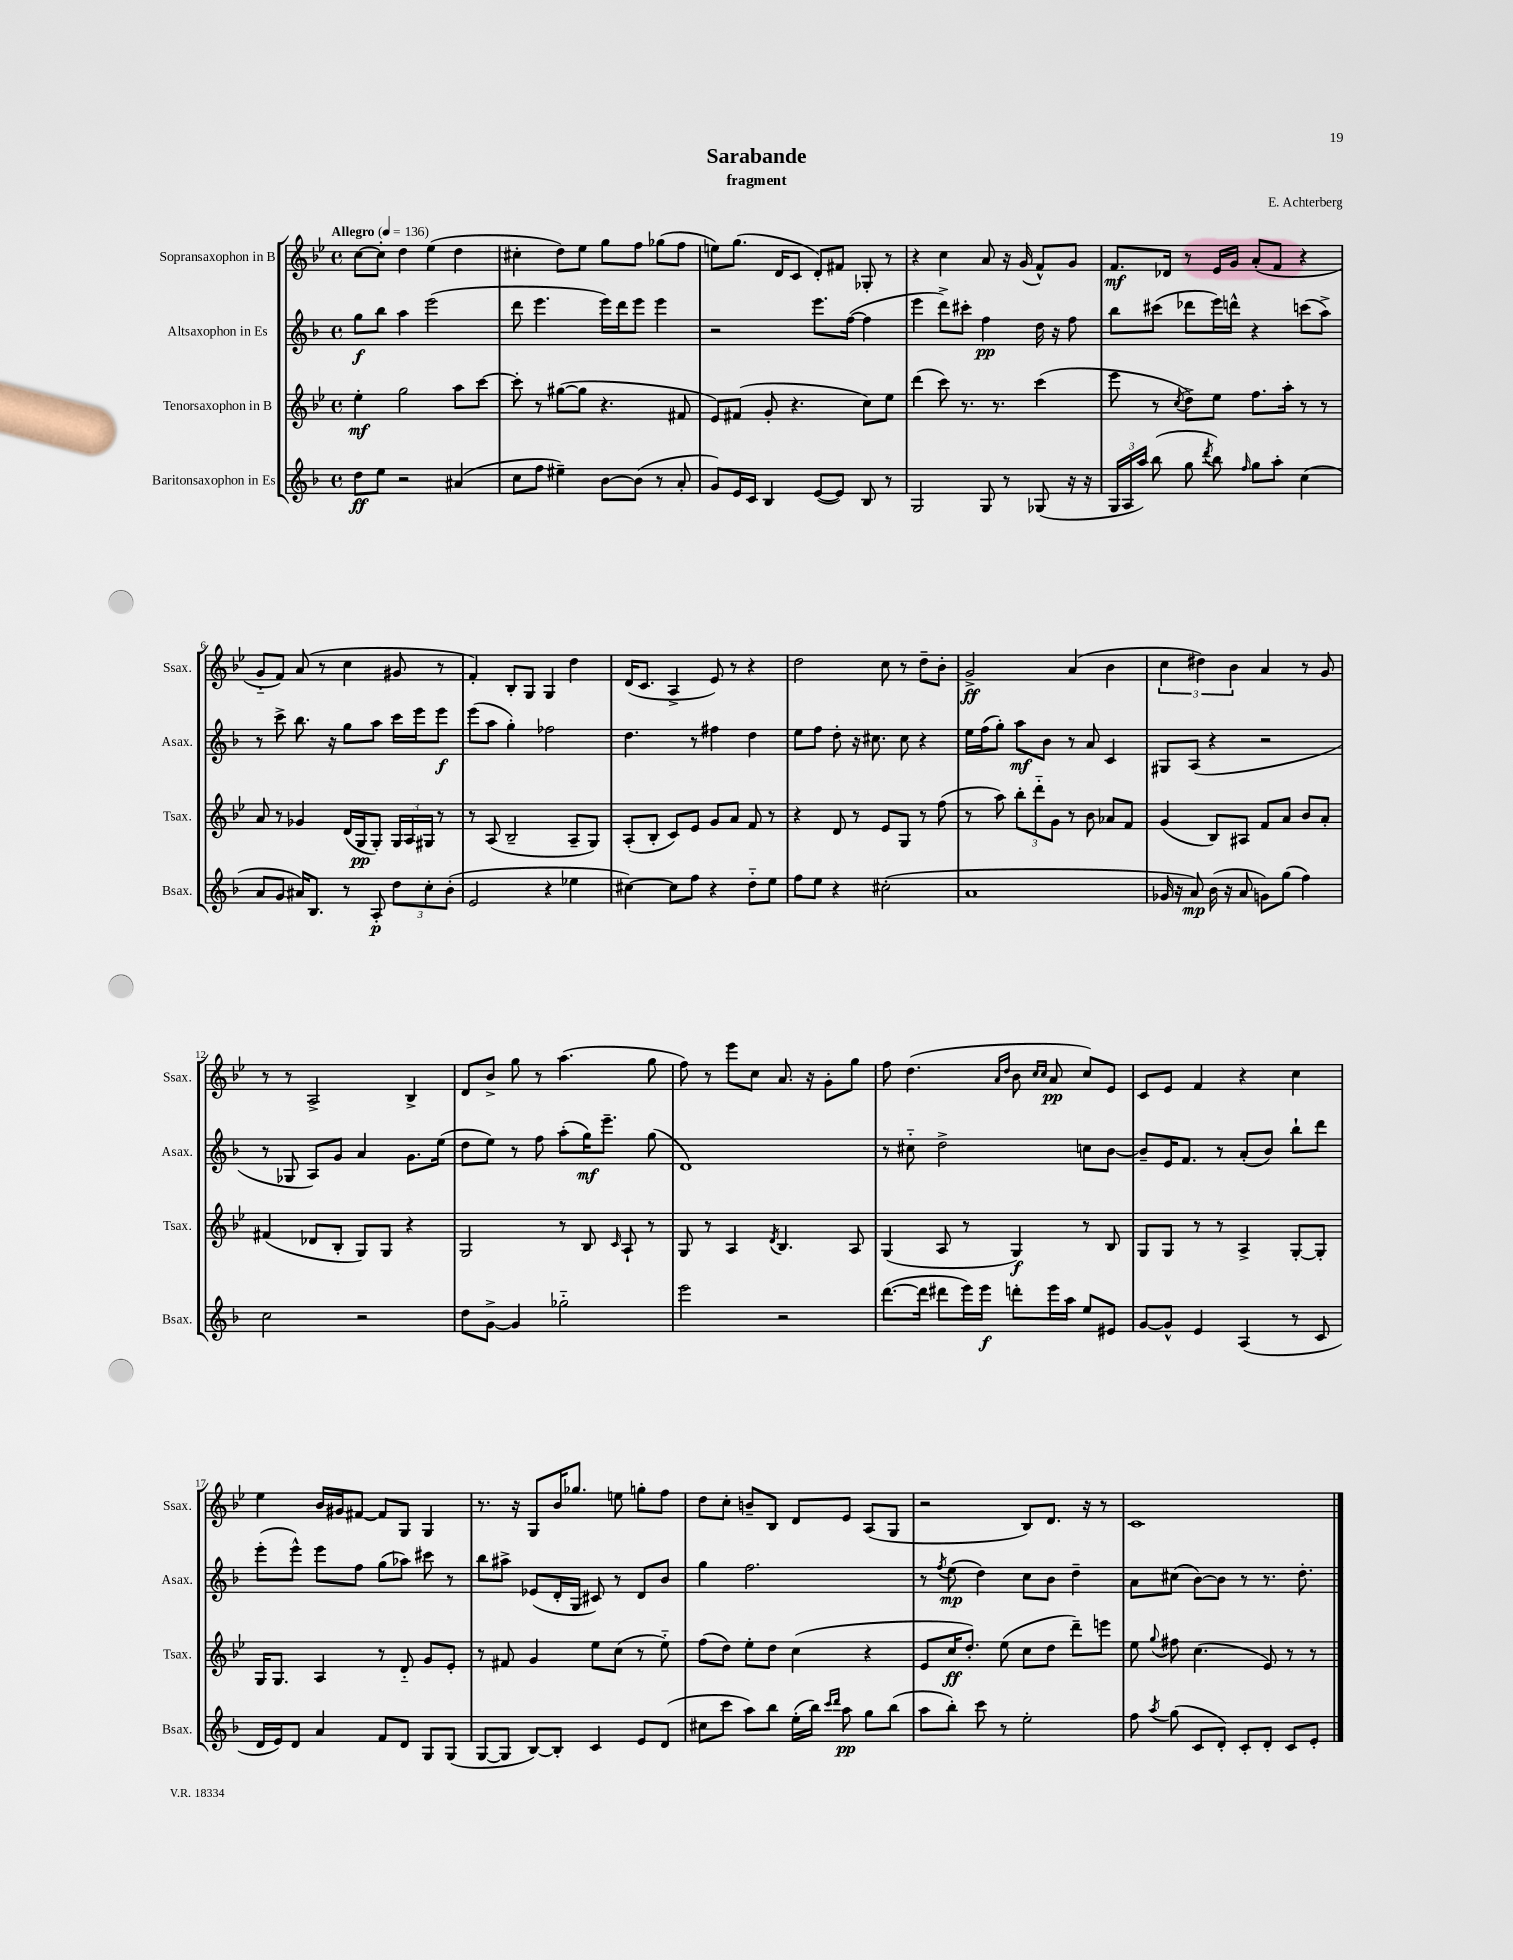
\header { title = "Sarabande" composer = "E. Achterberg" subtitle = "fragment" }
<<
\new StaffGroup <<
\new Staff = "s0" \with { instrumentName = "Sopransaxophon in B" shortInstrumentName = "Ssax." } {
    \clef treble \key bes \major \defaultTimeSignature \time 4/4 \tempo "Allegro" 4 = 136
    \autoBeamOff c''8[~ c''8]-. d''4 ees''4( d''4 |
    cis''4-. d''8[) ees''8] g''8[ f''8] ges''8[( f''8] |
    e''8[) g''8.]( d'16[ c'8] d'8[-.) fis'8] ges8-. r8 |
    r4 c''4 a'8 r16 g'16( f'8[-^) g'8] |
    f'8.[\mf des'16] r8 ees'16[ g'16] a'8[-.( f'8] r4 |
    g'8[-_ f'8]) a'8( r8 c''4 gis'8 r8 |
    f'4-.) bes8[-. g8] g4 d''4 |
    d'16[( c'8.] a4-> ees'8) r8 r4 |
    d''2 c''8 r8 d''8[-- bes'8]-. |
    g'2->\ff a'4( bes'4 |
    \tuplet 3/2 { c''4 dis''4) bes'4 } a'4 r8 g'8 |
    r8 r8 a2-> bes4-> |
    d'8[ bes'8]-> g''8 r8 a''4.( g''8 |
    f''8) r8 ees'''8[ c''8] a'8. r16 g'8[-. g''8] |
    f''8 d''4.( \grace { a'16[ d''16] } bes'8 \grace { c''16[ c''16] } a'8\pp c''8[) ees'8] |
    c'8[ ees'8] f'4 r4 c''4 |
    ees''4 bes'16[ gis'16 fis'8]~ fis'8[ g8] g4 |
    r8. r16 g8[ bes'16 ges''8.] e''8 g''8[-. f''8] |
    d''8[ c''8]-. b'8[-- bes8] d'8[ ees'8] a8[( g8] |
    r2 bes8[) d'8.] r16 r8 |
    c'1 \bar "|." |
}
\new Staff = "s1" \with { instrumentName = "Altsaxophon in Es" shortInstrumentName = "Asax." } {
    \clef treble \key f \major \defaultTimeSignature \time 4/4
    \autoBeamOff g''8[\f bes''8] a''4 e'''2( |
    d'''8 e'''4. e'''16[) d'''16 e'''8] e'''4 |
    r2 e'''8.[ f''16]~( f''4 |
    e'''4 d'''8[->) cis'''8]-. f''4\pp d''16 r16 f''8 |
    bes''8[ cis'''8]( des'''8[ e'''16) d'''16]-^ r4 c'''8[( a''8]->) |
    r8 c'''8-> bes''8. r16 g''8[ a''8] c'''16[ e'''16 e'''8]\f |
    e'''8[( a''8] g''4-.) fes''2 |
    d''4. r8 fis''4 d''4 |
    e''8[ f''8] d''8-. r16 cis''8. cis''8 r4 |
    e''16[ f''16( g''8]-.) a''8[\mf bes'8] r8 a'8 c'4 |
    gis8[ a8]( r4 r2 |
    r8 ges8 a8[) g'8] a'4 g'8.[ e''16]( |
    d''8[ e''8]) r8 f''8 a''8[-.( g''16\mf) e'''8.]-- g''8( |
    d'1) |
    r8 cis''8-_ d''2-> c''8[ bes'8]~ |
    bes'8[-- e'16 f'8.] r8 a'8[-.( bes'8]) bes''8[-! d'''8] |
    e'''8[-.( e'''8]-^) e'''8[ f''8] g''8[( aes''8]) cis'''8 r8 |
    bes''8[ ais''8]-> ees'8[( d'16-. g16] cis'8) r8 d'8[ bes'8] |
    g''4 f''2. |
    r8 \acciaccatura { f''8 } e''8\mp( d''4) c''8[ bes'8] d''4-- |
    a'8[ cis''8]( bes'8[~) bes'8] r8 r8. d''8.-. \bar "|." |
}
\new Staff = "s2" \with { instrumentName = "Tenorsaxophon in B" shortInstrumentName = "Tsax." } {
    \clef treble \key bes \major \defaultTimeSignature \time 4/4
    \autoBeamOff ees''4-.\mf g''2 a''8[ c'''8]~ |
    c'''8-. r8 gis''8[~( gis''8] r4. fis'8 |
    ees'8[) fis'8]( g'8-. r4. c''8[) ees''8] |
    d'''4( c'''8) r8. r8. c'''4( |
    ees'''8 r8 \acciaccatura { c''8 } d''8[->) ees''8] f''8.[ a''16]-. r8 r8 |
    a'8 r8 ges'4 d'16[( g16\pp g8]-.) \tuplet 3/2 { g16[ a16 gis16] } r8 |
    r8 a8( bes2-- a8[-- g8]) |
    a8[-.( bes8]-. c'8[) ees'8] g'8[ a'8] f'8 r8 |
    r4 d'8 r8 ees'8[ g8] r8 f''8( |
    r8 a''8) \tuplet 3/2 { bes''8[-. d'''8-_ g'8] } r8 bes'8 aes'8[ f'8] |
    g'4( bes8[) ais8] f'8[ a'8] bes'8[ a'8]-. |
    fis'4( des'8[ bes8]-. g8[) g8] r4 |
    g2 r8 bes8 \grace { c'16 } a8-! r8 |
    g8 r8 a4 \acciaccatura { d'8 } bes4. a8 |
    g4( a8 r8 g4\f) r8 bes8 |
    g8[ g8] r8 r8 a4-> g8[~-. g8]-. |
    g16[ g8.] a4 r8 d'8-_ g'8[ ees'8]-. |
    r8 fis'8 g'4 ees''8[ c''8]( r8 ees''8-_) |
    f''8[( d''8]) ees''8[-. d''8] c''4( r4 |
    ees'8[ c''16\ff d''8.]-.) ees''8( c''8[ d''8] d'''8[--) e'''8] |
    ees''8 \appoggiatura { g''8 } fis''8 c''4.( ees'8) r8 r8 \bar "|." |
}
\new Staff = "s3" \with { instrumentName = "Baritonsaxophon in Es" shortInstrumentName = "Bsax." } {
    \clef treble \key f \major \defaultTimeSignature \time 4/4
    \autoBeamOff d''8[\ff e''8] r2 ais'4( |
    c''8[ f''8] eis''4--) bes'8[~ bes'8]( r8 a'8-. |
    g'8[) e'16 c'16] bes4 e'8[~( e'8]) bes8 r8 |
    g2 g8 r8 ges8( r16 r16 |
    \tuplet 3/2 { g16[ a16 a''16]) } bes''8( g''8 \acciaccatura { d'''8 } bes''8) \grace { f''16 } g''8[ a''8]-. c''4( |
    a'8[ g'8] ais'16[) bes8.] r8 a8-.\p \tuplet 3/2 { d''8[ c''8-. bes'8]-.( } |
    e'2 r4 ees''4 |
    cis''4~) cis''8[ f''8] r4 d''8[-_ e''8] |
    f''8[ e''8] r4 cis''2-.( |
    a'1 |
    ges'16 r16 a'8\mp) bes'16( r16 a'8 g'8[) g''8]( f''4) |
    c''2 r2 |
    d''8[ g'8]~-> g'4 ges''2-_ |
    e'''2 r2 |
    d'''8.[~( d'''16] dis'''8[ e'''16) e'''16]\f d'''8[-. e'''16 a''16] e''8[ eis'8] |
    g'8[~ g'8]-^ e'4 a4( r8 c'8 |
    d'16[ e'16) d'8] a'4 f'8[ d'8] g8[ g8]( |
    g8[~ g8] bes8[~) bes8]-. c'4 e'8[ d'8]( |
    cis''8[ c'''8] a''8[) bes''8] e''16[-.( bes''16]) \grace { c'''16[ d'''16] } a''8\pp g''8[ bes''8]( |
    a''8[ bes''8]-.) c'''8 r8 e''2-. |
    f''8 \acciaccatura { a''8 } g''8( c'8[ d'8]-.) c'8[-. d'8]-. c'8[ e'8]-. \bar "|." |
}
>>
>>
